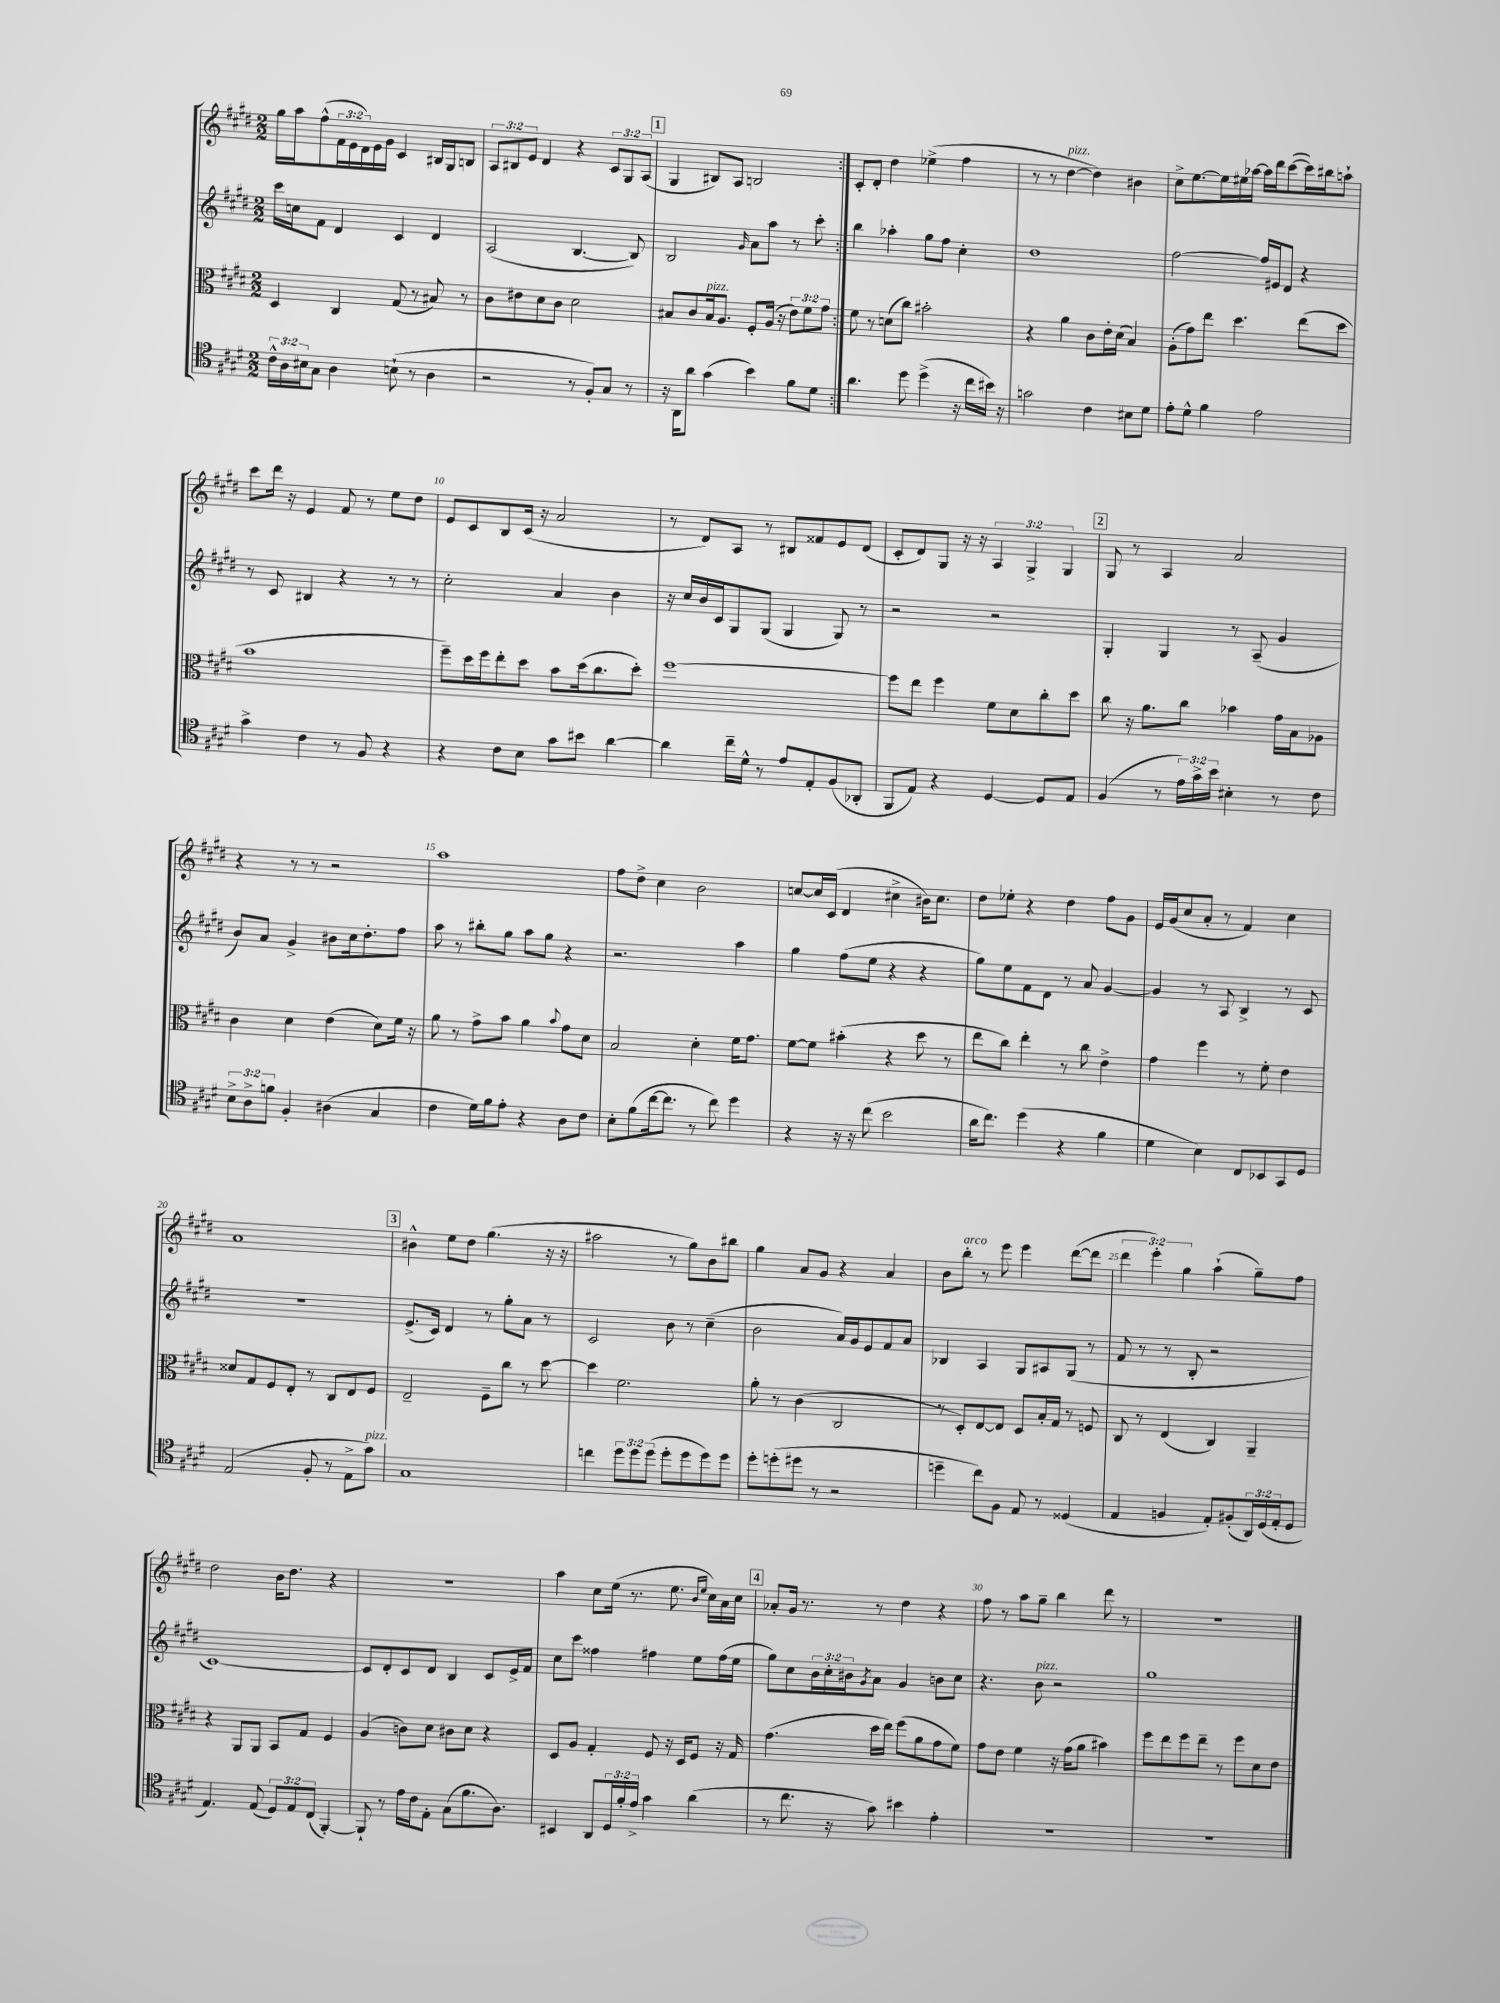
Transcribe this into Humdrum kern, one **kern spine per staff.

**kern	**kern	**kern	**kern
*staff4	*staff3	*staff2	*staff1
*clefC4	*clefC3	*clefG2	*clefG2
*k[f#c#g#d#]	*k[f#c#g#d#]	*k[f#c#g#d#]	*k[f#c#g#d#]
*M2/2	*M2/2	*M2/2	*M2/2
24c#^^\LL	4D#/	16ccc#\LL	16gg#\LL
24A\	.	.	.
.	.	16cc\J	16aa\J
24B#\J	.	.	.
8G#\J	.	8f#\J	(8ff#^^\
4A\	4C#/	4d#/	24f#\L
.	.	.	24e\
.	.	.	24d#\)
.	.	.	16e\
.	.	.	16g#\JJ
(8B`\	(8G#/	4c#/	4c#/
8r	8r	.	.
4A\	8B#/)	4d#/	16B#/LL
.	.	.	16G#/J
.	8r	.	8B/J
=	=	=	=
2r	8c#\L	(2A/	12A/L
.	.	.	12B#/
.	8e#\	.	.
.	.	.	12e/J
.	8d#\	.	4d#/
.	8c#\J	.	.
8r	2d#\	[4.B/	4r
8F#'/L)	.	.	.
8G#/J	.	.	12c#/L
.	.	.	12G#/
8r	.	8B/])	.
.	.	.	(12A/J
=	=	=	=
16r	8B#/L	2B/	4G#/
16AA\LK	.	.	.
8a\J	8c#/	.	.
(4g#\	16B#/k	.	8B#/L)
.	8.A/J	.	.
.	.	.	8A/J
.	.	16qqg#/	.
4b\)	8F#'/L	8a\L	2B/
.	(16A/Jk	8aa\J	.
.	16r	.	.
8f#\L	12e\L)	8r	.
.	12f#\	.	.
8d#\J	.	8ccc#'\	.
.	12g#\J	.	.
=:|!	=:|!	=:|!	=:|!
4.a\	8f#\	4bb\	8c#'/L
.	8r	.	8d#'/J
.	(8d\L	4aa-'\	4dd#\
8dd#\	8cc#\J)	.	.
(4dd#^\	2b#'\	8gg#\L	(4ee-^\
.	.	8ff#\J	.
16r	.	4cc#'\	4ff#\
16cc#\LL	.	.	.
16b#\JJ)	.	.	.
16r	.	.	.
=	=	=	=
2g\	4r	1dd#	8r
.	.	.	8r
.	4a\	.	[4dd#\
4c#\	8c#\L	.	4dd#\])
.	16e'\L	.	.
.	(16d#\JJ	.	.
8B#\L	4B/)	.	4b#\
8d#\J	.	.	.
=	=	=	=
8e'\L	(8A'\L	[2ff#\	8cc#^\L
8d#^^\J	8g#\)	.	[8.ee\
4f#\	8ee\J	.	.
.	.	.	16ee\]L
.	4.dd#\	.	16ee#\
.	.	.	[16aa-\JJ
2e\	.	16ff#/]LL	16aa-\]LL
.	.	16e#/J	16ddd#\J
.	.	8d#/J	([8ccc#\
.	(8ee\L	4r	16ccc#\]L)
.	.	.	16bb#\J
.	8dd#\J	.	8aa`\J
=	=	=	=
4g#^\	1b	8r	8ccc#\L
.	.	8c#/	16ddd#\Jk
.	.	.	16r
4c#\	.	4B#/	4e/
8r	.	4r	8f#/
8F#/	.	.	8r
4r	.	8r	8ee\L
.	.	8r	8dd#\J
=	=	=	=
4r	8ff#~\L)	2cc#'\	8e/L
.	16dd#\L	.	8c#/
.	16ff#\J	.	.
8c#\L	8ee'\	.	8B/
8B\J	8dd#\J	.	(16c#/Jk
.	.	.	16r
8g#\L	8b\L	4a/	2a/
8b#\J	(16dd#\k	.	.
.	8.cc#\	.	.
[4a\	.	4b\	.
.	8dd#'\J)	.	.
=	=	=	=
4a\]	[1ff#	16r	8r
.	.	16cc#/LL	.
.	.	16b/	8d#/L)
.	.	16c#/J	.
16cc#~\LL	.	8G#/	8A/J
16d#^^\JJ	.	.	.
8r	.	(8G#/J	8r
8e/L	.	4G#/	8B#/L
8E'/	.	.	8f##/
(8F#/	.	8G#/)	8e/
8AA-'/J	.	8r	(8d#/J
=	=	=	=
8FF#/L	8ff#\]L	2r	8c#'/L
8E/J)	8ee\J	.	8d#/)
4r	4ff#\	.	8G#/J
.	.	.	16r
.	.	.	16r
[4D#/	8f#\L	2r	6A/
.	8d#\	.	.
.	.	.	6G#^/
8D#/]L	8cc#'\	.	.
.	.	.	6G#/
8E/J	8dd#\J	.	.
=	=	=	=
(4F#/	8cc#\	4G#'/	8G#/
.	16r	.	8r
.	8.a\L	.	.
8r	.	4G#/	4A/
24e\LL)	8cc#\J	.	.
24g#^\	.	.	.
24b\JJ	.	.	.
4B#'\	4b-\	8r	2a/
.	.	(8A~/	.
8r	16g#\LL	4g#/	.
.	16B\J	.	.
8c#\	8A-\J	.	.
=	=	=	=
12B^\L	4c#\	8b/L)	4r
12A^\	.	.	.
.	.	8a/J	.
12f\J	.	.	.
4F#'/	4d#\	4g#^/	8r
.	.	.	8r
(4A#\	(4e\	8b#\L	2r
.	.	16cc#\k	.
.	.	8.dd#'\	.
4G#/	8d#\L)	.	.
.	16f#\Jk	8ff#\J	.
.	16r	.	.
=	=	=	=
4c#\	8a\	8aa\	1aa
.	8r	8r	.
16d#\LL)	8g#^\L	8bb#'\L	.
16f#\J	.	.	.
8e'\J	8b\J	8gg#\J	.
4r	4a\	8aa\L	.
.	.	8gg#\J	.
.	8qqb/	.	.
8A\L	8g#\L	4r	.
8c#\J	8d#\J	.	.
=	=	=	=
8B'\L	2B/	2.r	8ff#\L
(8f#\	.	.	8dd#^\J
[16cc#\k	.	.	4cc#\
8.cc#\]J	.	.	.
8r	4d#'\	.	2b\
8cc#\)	.	.	.
4dd#\	16f#\LK	4aa\	.
.	8.g#\J	.	.
=	=	=	=
4r	[8f#\L	4gg#\	[8cc/L
.	8f#\]J	.	16cc/]L
.	.	.	(16c#/JJ
16r	(4b#'\	(8ff#\L	4d#/
16r	.	.	.
(8cc#\	.	8ee\J	.
2b\	4r	4r	4cc#^\
.	8dd#\	4r	16b#\LK)
.	.	.	8.cc#\J
.	8r	.	.
=	=	=	=
16a\LK	8ee\L	8gg#\L)	8dd#\L
8.cc#\J)	.	.	.
.	8cc#\J)	8ee\	8ee-'\J
(4dd#\	4ee'\	8f#\	4r
.	.	8d#\J	.
4r	8r	8r	4dd#\
.	8cc#\	8a/	.
4f#\	4e^\	[4g#/	8ff#\L
.	.	.	8g#\J
=	=	=	=
4d#\	4g#\	4g#/]	16e/LL
.	.	.	(16g#/J
.	.	.	8cc#/
4B\)	4ff#\	8r	8a'/J
.	.	8A/	8r
8C#/L	8r	4B^/	4f#/)
8BB-/	8f#'\	.	.
8GG#/	4e\	8r	4cc#\
8D#/J	.	8c#/	.
=	=	=	=
(2E/	8d##/L	1r	1a
.	8G#/	.	.
.	8F#/	.	.
.	8E'/J	.	.
8F#'/	8r	.	.
8r	8C#/L	.	.
8E^\L	8E/	.	.
8g#\J)	8F#/J	.	.
=	=	=	=
1G#	2E~/	(8.e^/L	4b#^^\
.	.	16c#/Jk)	.
.	.	4d#/	8ee\L
.	.	.	8dd#\J
.	8F#~\L	8r	(4.gg#\
.	8cc#\J	8gg#'\L	.
.	8r	8a\J	.
.	[8dd#\	8r	16r
.	.	.	16r
=	=	=	=
4cc\	4dd#\]	2c#/	2aa#\
12dd#\L	2.f#\	.	.
12dd#\	.	.	.
(12dd#\J	.	.	.
8dd#'\L	.	8b\	8r
8dd#\	.	8r	8gg#\L)
8dd#\)	.	(4cc#~\	8b\
8dd#\J	.	.	8bb#\J
=	=	=	=
8dd#'\L	8a'\	2b\	4gg#\
(8dd'\	8r	.	.
8dd#\J	(4c#\	.	8a/L
8r	.	.	8g#/J
2r	2C#/	16a/LL)	4r
.	.	16g#/J	.
.	.	8e/	.
.	.	8f#/	4a/
.	.	8a/J	.
=	=	=	=
4dd~\	8r	4B-/	8b\L
.	8D#'/L)	.	8bb'\J
8cc#\L)	[8E/	4A/	8r
8F#\J	8E/]J	.	8eee\
8E/	8D#/L	8G#/L	4eee\
8r	16B'/L	8A#/	.
.	16G#/JJ	.	.
(4D##/	8r	(8G#/J	([8ddd#\L
.	8F/	8r	8ddd#\]J
=	=	=	=
4E/	8C#/	8f#/	6ddd#\
.	8r	8r	.
.	.	.	6eee'\)
4F/	(4E/	8r	.
.	.	.	6gg#\
.	.	8B'/	.
8E'/L)	4C#/)	2r	(4aa`\
(8F#'/	.	.	.
24AA/L)	4AA~/	.	8gg#~\L)
(24D#/	.	.	.
24E'/J	.	.	.
8D#/J	.	.	8ff#\J
=	=	=	=
4.E/)	4r	[1c#)	2dd#\
.	8AA/L	.	.
(8E/	8AA/J	.	.
12D#/L)	8BB/L	.	16b\LK
.	.	.	8.dd#\J
12E/	.	.	.
.	8G#/J	.	.
(12C#/J	.	.	.
[4FF#'/)	4F#/	.	4r
=	=	=	=
8FF#`/]	(4A/	8c#/]L	1r
8r	.	8d#'/	.
16e\LL	8c\L)	8c#/	.
16c#\J	.	.	.
8E'\J	8d#\J	8d#/J	.
(8G#\L	8c#\L	4B/	.
8.f#\	8d#\J	.	.
.	4r	8c#/L	.
8.A\J)	.	.	.
.	.	16e^/L	.
.	.	16f#/JJ	.
=	=	=	=
4BB#/	8D#/L	8cc#\L	4aa\
.	8A/J	8ccc#\J	.
8AA/L	4G#'/	4ff##\	8cc#\L
24D#/L	.	.	(16ee\Jk
24f#'/	.	.	.
.	.	.	8.r
24e^/JJ	.	.	.
4g#\	8F#/	4ff#\	.
.	16r	.	8.ee\
.	16D#/LK	.	.
(4a\	8F#/J	8ee\L	.
.	.	.	16qqb/LL
.	.	.	16qqee/JJ
.	.	.	16cc#\LL)
.	16r	(16ff#\L	16a\
.	16G#/	16ee\JJ	16cc#\JJ
=	=	=	=
8r	(4.g#\	8gg#\L)	8a-'/L
8.cc#\	.	8cc#\	16g#/Jk
.	.	.	8.r
.	.	24b\L	.
.	.	24cc#'\	.
16r	.	.	.
.	.	24b#\J	.
.	.	8qg#/	.
8g#\)	16dd#\LL	8a\J	8r
.	16ee\JJ)	.	.
4b#\	(8ff#\L	4g#/	4dd#\
.	8a\	.	.
4e'\	8g#\	8b\L	4r
.	8f#\J)	8cc#\J	.
=	=	=	=
1r	8g#\L	4.r	8ff#\
.	8e\J	.	8r
.	4f#\	.	8aa\L
.	.	8b\	8gg#~\J
.	16r	2r	4bb\
.	(16g#\LK	.	.
.	8a\J	.	.
.	4b#\)	.	8ddd#\
.	.	.	8r
=	=	=	=
1r	8ff#\L	1gg#	1r
.	8ee\	.	.
.	8ff#\	.	.
.	8ee~\J	.	.
.	8r	.	.
.	8ff#\L	.	.
.	8d#\	.	.
.	8e\J	.	.
==	==	==	==
*-	*-	*-	*-
